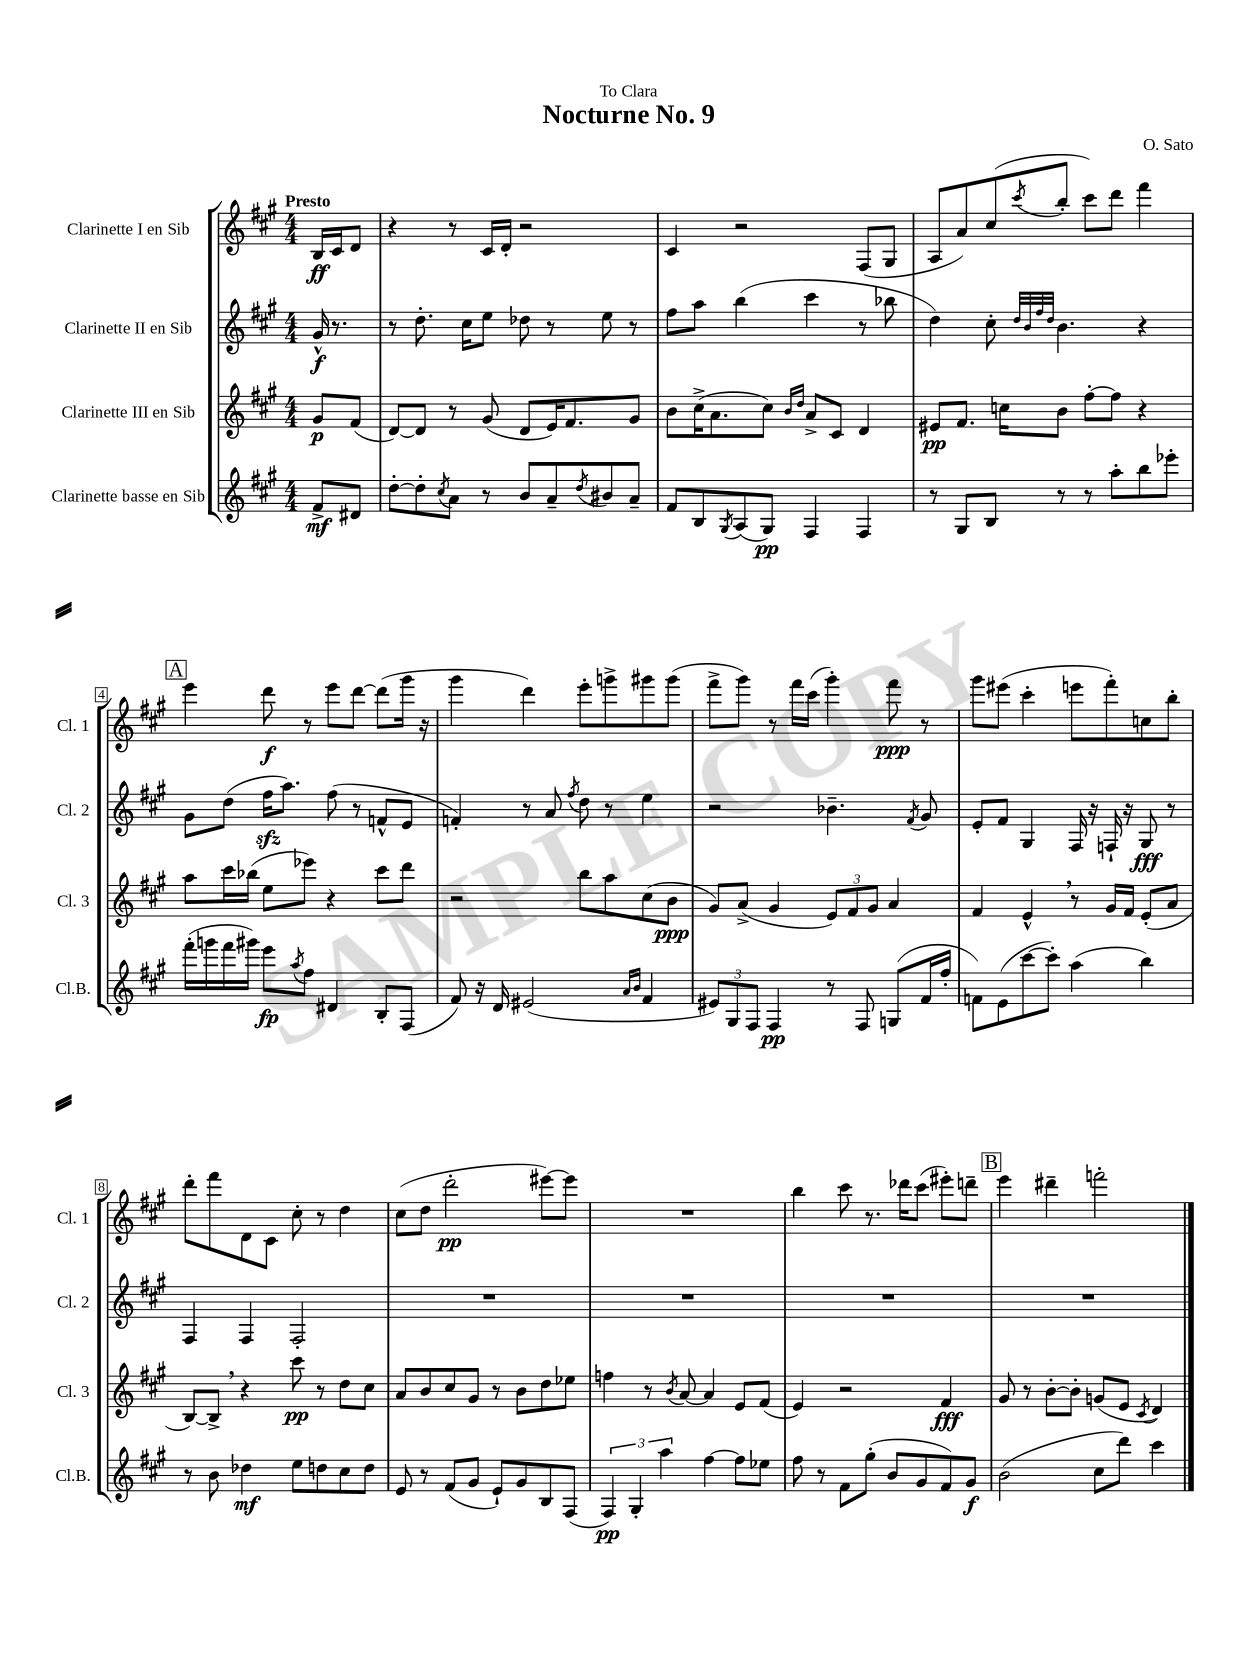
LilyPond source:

\header { title = "Nocturne No. 9" composer = "O. Sato" dedication = "To Clara" }
<<
\new StaffGroup <<
\new Staff = "s0" \with { instrumentName = "Clarinette I en Sib" shortInstrumentName = "Cl. 1" } {
    \clef treble \key a \major \numericTimeSignature \time 4/4 \partial 4 \tempo "Presto"
    b16\ff cis'16 d'8 |
    r4 r8 cis'16 d'16-. r2 |
    cis'4 r2 fis8( gis8 |
    a8 a'8) cis''8( \acciaccatura { cis'''8 } b''8-. cis'''8) d'''8 fis'''4 |
    \mark \markup { \box "A" } e'''4 d'''8\f r8 e'''8 d'''8~ d'''8( gis'''16 r16 |
    gis'''4 d'''4) e'''8-. g'''8-> gis'''8 gis'''8( |
    fis'''8-> gis'''8) r8 fis'''16 cis'''16( gis'''4-.) fis'''8\ppp r8 |
    gis'''8 eis'''8( cis'''4-. e'''8 fis'''8-.) c''8 b''8-. |
    d'''8-. fis'''8 d'8 cis'8 cis''8-. r8 d''4 |
    cis''8( d''8 d'''2-.\pp eis'''8~) eis'''8 |
    R1 |
    b''4 cis'''8 r8. des'''16 cis'''8( eis'''8-.) d'''8-- |
    \mark \markup { \box "B" } e'''4 dis'''4-- f'''2-. \bar "|." |
}
\new Staff = "s1" \with { instrumentName = "Clarinette II en Sib" shortInstrumentName = "Cl. 2" } {
    \clef treble \key a \major \numericTimeSignature \time 4/4 \partial 4
    gis'16-^\f r8. |
    r8 d''8.-. cis''16 e''8 des''8 r8 e''8 r8 |
    fis''8 a''8 b''4( cis'''4 r8 bes''8 |
    d''4) cis''8-. \grace { d''32 b'32 fis''32 d''32 } b'4. r4 |
    \mark \markup { \box "A" } gis'8 d''8( fis''16\sfz a''8.) fis''8( r8 f'8-^ e'8 |
    f'4-.) r8 a'8 \acciaccatura { fis''8 } d''8 r8 e''4 |
    r2 bes'4.-- \acciaccatura { fis'8 } gis'8 |
    e'8-. fis'8 gis4 fis16 r16 f16-! r16 gis8\fff r8 |
    fis4 fis4 fis2-. |
    R1 |
    R1 |
    R1 |
    \mark \markup { \box "B" } R1 \bar "|." |
}
\new Staff = "s2" \with { instrumentName = "Clarinette III en Sib" shortInstrumentName = "Cl. 3" } {
    \clef treble \key a \major \numericTimeSignature \time 4/4 \partial 4
    gis'8\p fis'8( |
    d'8~) d'8 r8 gis'8( d'8 e'16) fis'8. gis'8 |
    b'8 cis''16->( a'8. cis''8) \grace { b'16 d''16 } a'8-> cis'8 d'4 |
    eis'8\pp fis'8. c''16 b'8 fis''8~-. fis''8 r4 |
    \mark \markup { \box "A" } a''8 cis'''16 bes''16( e''8 ees'''8) r4 cis'''8 d'''8 |
    r2 b''8 a''8 cis''8( b'8\ppp |
    gis'8) a'8->( gis'4 \tuplet 3/2 { e'8) fis'8 gis'8 } a'4 |
    fis'4 e'4-^ \breathe r8 gis'16 fis'16 e'8-.( a'8 |
    b8~) b8-> \breathe r4 cis'''8\pp r8 d''8 cis''8 |
    a'8 b'8 cis''8 gis'8 r8 b'8 d''8 ees''8 |
    f''4 r8 \acciaccatura { b'8 } a'8~ a'4 e'8 fis'8( |
    e'4) r2 fis'4\fff |
    \mark \markup { \box "B" } gis'8 r8 b'8~-. b'8-. g'8( e'8 \acciaccatura { cis'8 } d'4) \bar "|." |
}
\new Staff = "s3" \with { instrumentName = "Clarinette basse en Sib" shortInstrumentName = "Cl.B." } {
    \clef treble \key a \major \numericTimeSignature \time 4/4 \partial 4
    fis'8->\mf dis'8 |
    d''8~-. d''8-. \acciaccatura { cis''8 } a'8 r8 b'8 a'8-- \acciaccatura { d''8 } bis'8 a'8-- |
    fis'8 b8 \acciaccatura { gis8 } a8( gis8\pp) fis4 fis4 |
    r8 gis8 b8 r8 r8 a''8-. b''8 ees'''8-. |
    \mark \markup { \box "A" } fis'''16-.( g'''16 fis'''16 gis'''16) e'''8\fp \acciaccatura { a''8 } fis''8 dis'4 b8-. fis8( |
    fis'8) r16 d'16 eis'2( \grace { a'16 b'16 } fis'4 |
    \tuplet 3/2 { eis'8) gis8 fis8 } fis4\pp r8 fis8 g8( fis'16 fis''16-. |
    f'8) e'8( cis'''8~ cis'''8-.) a''4( b''4) |
    r8 b'8 des''4\mf e''8 d''8 cis''8 d''8 |
    e'8 r8 fis'8( gis'8 e'8-!) gis'8 b8 fis8( |
    \tuplet 3/2 { fis4\pp) gis4-. a''4 } fis''4~ fis''8 ees''8 |
    fis''8 r8 fis'8 gis''8-.( b'8 gis'8 fis'8) gis'8\f |
    \mark \markup { \box "B" } b'2( cis''8 d'''8) cis'''4 \bar "|." |
}
>>
>>
\layout { \context { \Score \override BarNumber.stencil = #(make-stencil-boxer 0.1 0.3 ly:text-interface::print) } }
